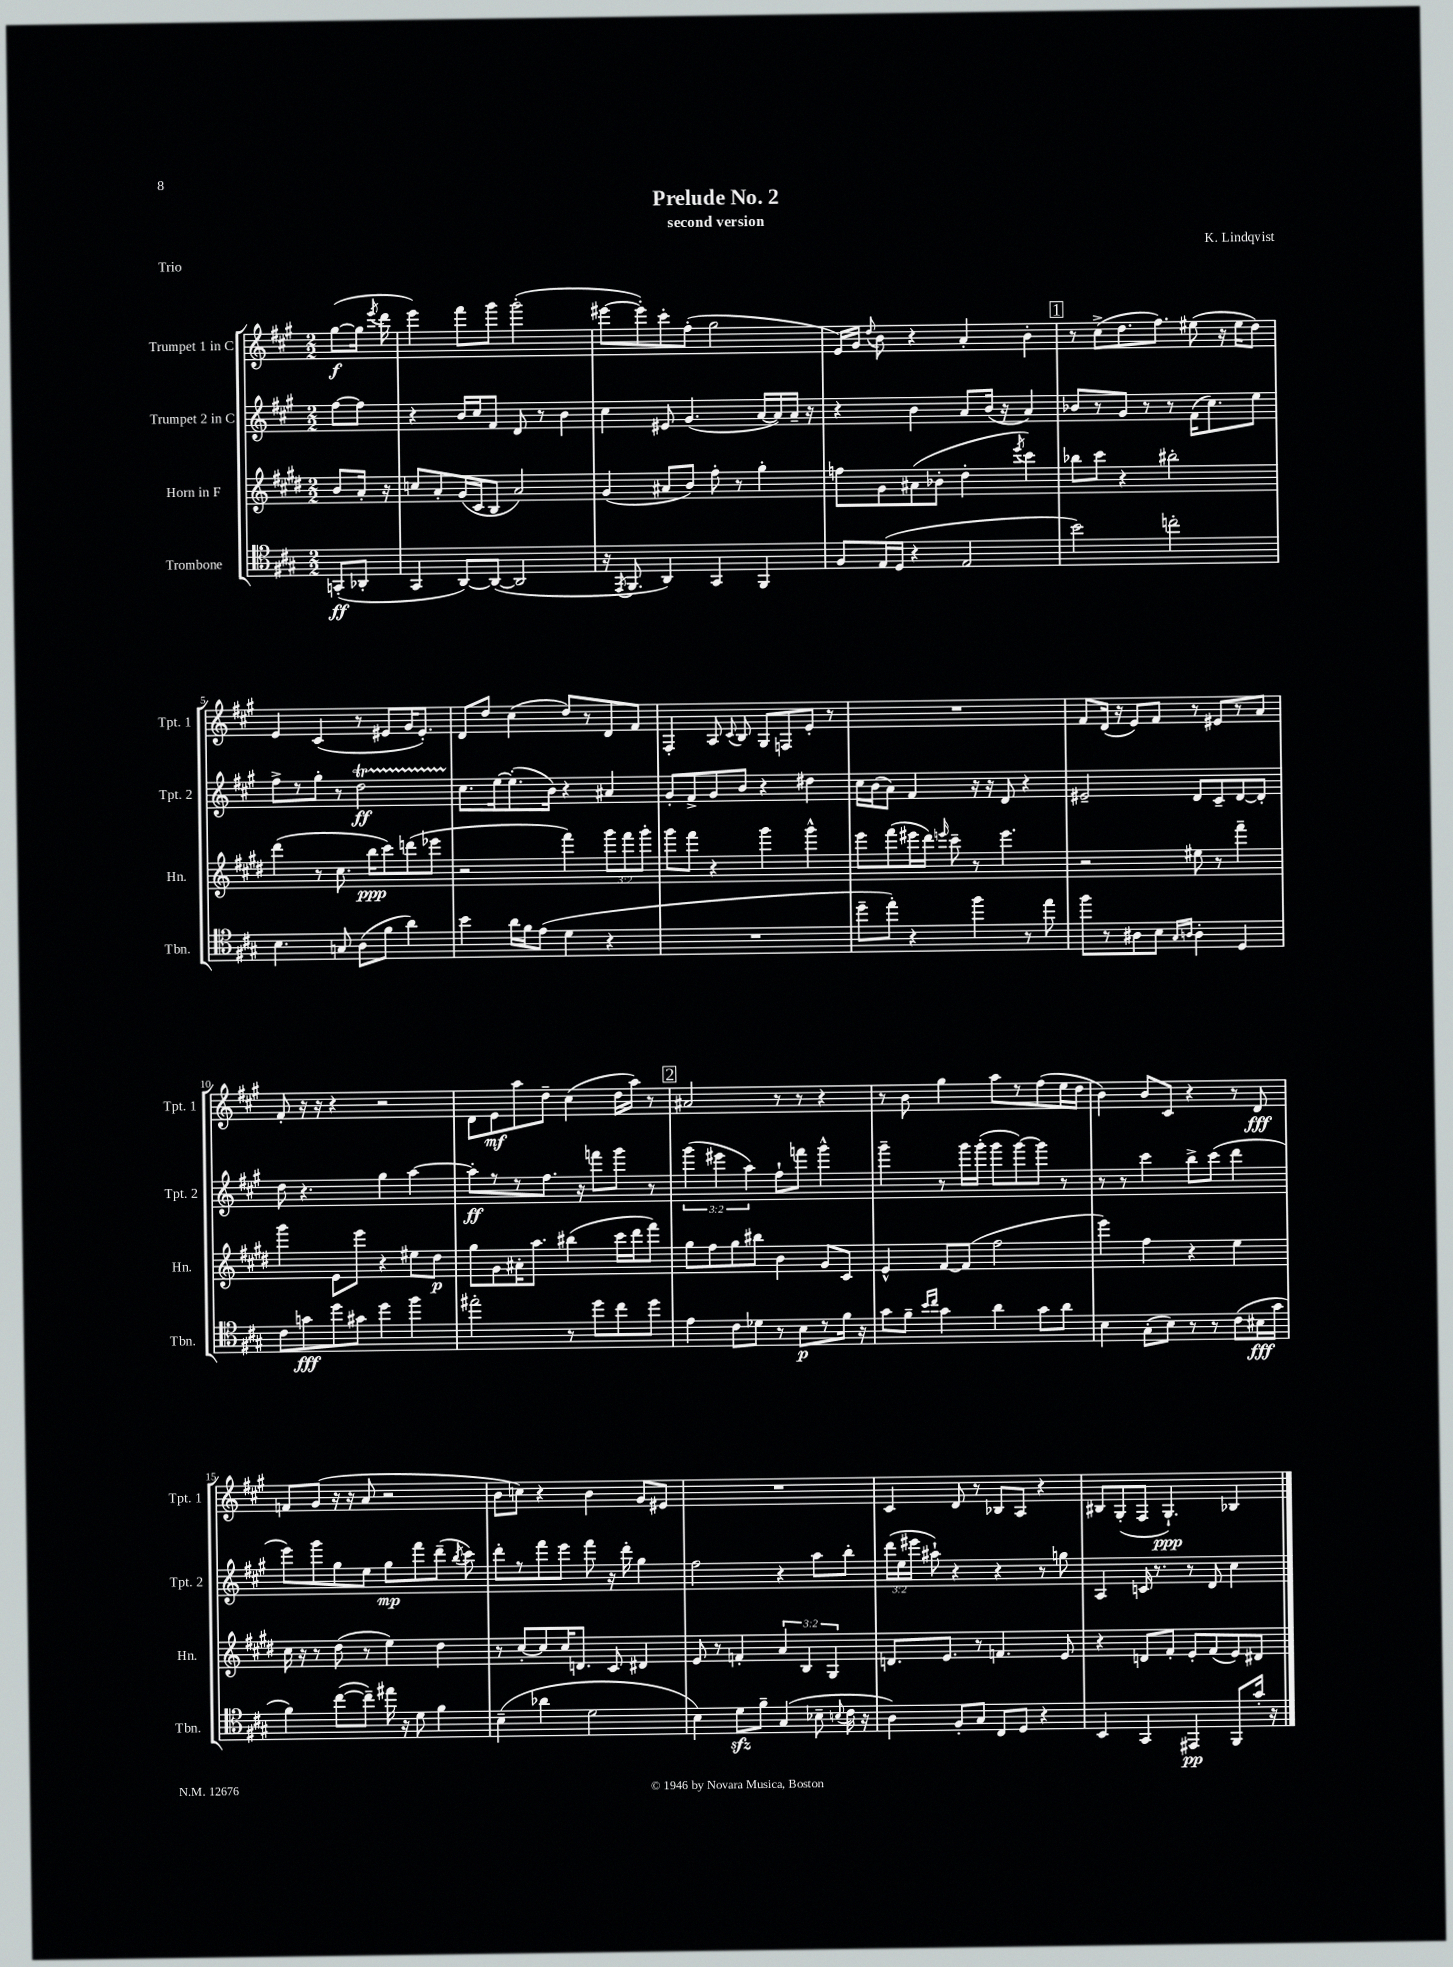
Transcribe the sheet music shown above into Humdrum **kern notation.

**kern	**kern	**kern	**kern
*staff4	*staff3	*staff2	*staff1
*clefC4	*clefG2	*clefG2	*clefG2
*k[f#c#g#]	*k[f#c#g#d#]	*k[f#c#g#]	*k[f#c#g#]
*M2/2	*M2/2	*M2/2	*M2/2
(8GG'	8b	[8ff#	([8gg#
8AA-'	16a'	8ff#]	16gg#]
.	.	.	8qeee
.	16r	.	16ddd
=	=	=	=
4GG#	8cc	4r	4eee)
.	8a'	.	.
[8AA)	(16g#	16b	8fff#
.	16c#	16cc#	.
(8AA_	8B	8f#	8ggg#
2AA]	2a)	8d	(2ggg#'
.	.	8r	.
.	.	4b	.
=	=	=	=
16r	(4g#	4cc#	[8eee#
8qEE	.	.	.
8.FF#	.	.	.
.	.	.	8eee#'])
4AA)	8a#	8e#	8ccc#'
.	8b)	(4.g#	(8ff#'
4GG#	8ff#'	.	2gg#
.	8r	.	.
4FF#	4gg#'	[16a	.
.	.	16a])	.
.	.	16a~	.
.	.	16r	.
=	=	=	=
8F#	8ff	4r	16e)
.	.	.	16g#
.	.	.	8qqdd
(16E	8g#	.	8b
16D	.	.	.
4r	(8a#	4b	4r
.	8b-'	.	.
2E	4dd#'	8a	4a'
.	.	(16b	.
.	.	16r	.
.	8qeee	.	.
.	4ccc#)	4a)	4b'
=	=	=	=
2b)	8bb-	8b-	8r
.	8ccc#	8r	(8cc#^
.	4r	8g#	8.dd
.	.	8r	.
.	.	.	8.ff#)
2cc'	2bb#'	8r	.
.	.	(16f#	(8ee#
.	.	8.cc#)	.
.	.	.	16r
.	.	.	16ee#
.	.	8ee	8dd)
=	=	=	=
4.B	(4ddd#	8ff#^	4e
.	.	8r	.
.	8r	8gg#'	(4c#
8G	8.cc#	8r	.
(8A	.	2dd	8r
.	16bb	.	.
8f#	8ccc#)	.	8e#
4a)	(8ddd	.	16g#
.	.	.	8.e#')
.	8eee-	.	.
=	=	=	=
4b	2r	8.cc#	8d
.	.	.	8dd
.	.	[16ee	.
16a	.	(8.ee']	(4cc#
16f#	.	.	.
(8e	.	.	.
.	.	16b)	.
4d	4fff#)	4r	8dd)
.	.	.	8r
4r	12ggg#	4a#	8d
.	12fff#	.	.
.	.	.	8f#
.	12ggg#'	.	.
=	=	=	=
1r	8ggg#	8g#'	4F#'
.	8fff#	8f#^	.
.	4r	8g#	8A
.	.	.	8qqc#
.	.	8b	8B
.	4ggg#	4r	8G#
.	.	.	8F
.	4ggg#^^	4dd#	8e'
.	.	.	8r
=	=	=	=
8dd~	8eee	16cc#	1r
.	.	(16b	.
8ee')	(8fff#	8a)	.
4r	16eee#	4f#	.
.	16ddd#)	.	.
.	16qqeee	.	.
.	8ccc#~	.	.
4ff#	8r	16r	.
.	.	16r	.
.	4.eee	8d	.
8r	.	4r	.
8ee	.	.	.
=	=	=	=
8ff#	2r	2e#~	8f#
8r	.	.	(16d
.	.	.	16r
8A#	.	.	8e)
8B	.	.	8f#
16qqG#	.	.	.
16qqA	.	.	.
4A'	8ee#	8d	8r
.	8r	8c#~	8e#
4D	4fff#~	[8d	8r
.	.	8d']	8a
=	=	=	=
8c#	4ggg#	8dd	8f#'
8g	.	4.r	16r
.	.	.	16r
8dd	8e	.	4r
8g#	8eee	.	.
4dd	4r	4gg#	2r
4ff#	8ee#	[4aa	.
.	8dd#	.	.
=	=	=	=
2ee#'	8gg#	8aa']	8d
.	8g#	8r	8e
.	16a#'	8r	8aa
.	8.aa	.	.
.	.	8.ff#	8dd~
8r	(4bb#	.	(4cc#
.	.	16r	.
8dd	.	8fff	.
8cc#	16ccc#	8ggg#	16dd
.	16ddd#	.	16aa)
8dd	8fff#)	8r	8r
=	=	=	=
4e	8gg#	(6ggg#	2a#
.	8ff#	.	.
.	.	6eee#	.
8c#	8gg#	.	.
.	.	6aa)	.
8d-	8bb#	.	.
8r	4b	8ff#`	8r
8B	.	8fff	8r
8r	8g#	4ggg#^^	4r
16f#	8c#	.	.
16r	.	.	.
=	=	=	=
8g#	4e^^	4ggg#~	8r
8f#~	.	.	8b
16qqb	.	.	.
16qqcc#	.	.	.
4g#	[8f#	8r	4gg#
.	(8f#]	16ggg#	.
.	.	(16ggg#'	.
4a	2ff#	8ggg#	8aa
.	.	[8ggg#)	8r
8g#	.	8ggg#]	(8ff#
8a	.	8r	16ee
.	.	.	16dd
=	=	=	=
4B	4eee)	8r	4b)
.	.	8r	.
(8G#'	4ff#	4ccc#	8b
8B)	.	.	8c#
8r	4r	8bb^	4r
8r	.	(8ccc#	.
(8c#	4ee	4ddd	8r
16B#	.	.	8d
16g#	.	.	.
=	=	=	=
4f#)	16cc#	8eee)	8f
.	16r	.	.
.	8r	8ggg#	(8g#
([8cc#	(8dd#	8gg#	16r
.	.	.	16r
8cc#~])	8r	8ee	8a
16ee#	4ee)	8gg#	2r
16r	.	.	.
8d	.	8fff#	.
4f#	4dd#	(8ddd~	.
.	.	8qbb	.
.	.	8ccc#)	.
=	=	=	=
(4B~	8r	8ddd'	8b
.	[8cc#'	8r	8cc)
4a-	8cc#]	8fff#	4r
.	16cc#	8eee	.
.	8.d	.	.
2d	.	8fff#	4b
.	8c#	16r	.
.	.	16ddd'	.
.	4d#	4gg#	8g#
.	.	.	8e#
=	=	=	=
4B)	8e	2ff#	1r
.	8r	.	.
8d	4f'	.	.
8f#~	.	.	.
(4G#	6a	4r	.
.	6B	.	.
8B-~	.	8aa	.
.	6G#	.	.
8qqB	.	.	.
16c#	.	8bb'	.
16r	.	.	.
=	=	=	=
4A)	8.d	(24ddd	4c#
.	.	24ee	.
.	.	24eee#	.
.	.	8aa#`)	.
.	8.e	.	.
8F#'	.	4r	8d
8G#	8r	.	8r
8C#	4.f	4r	8B-
8D	.	.	8A
4r	.	8r	4r
.	8e	8gg	.
=	=	=	=
4BB	4r	4A	8B#
.	.	.	(8G#'
4GG#	8d	16c	8F#
.	.	8.r	.
.	8f#'	.	4.G#`)
4EE#	8e'	8r	.
.	(8f#	8d	.
8FF#	8e)	4cc#	4B-
16g#'	8d#	.	.
16r	.	.	.
==	==	==	==
*-	*-	*-	*-
